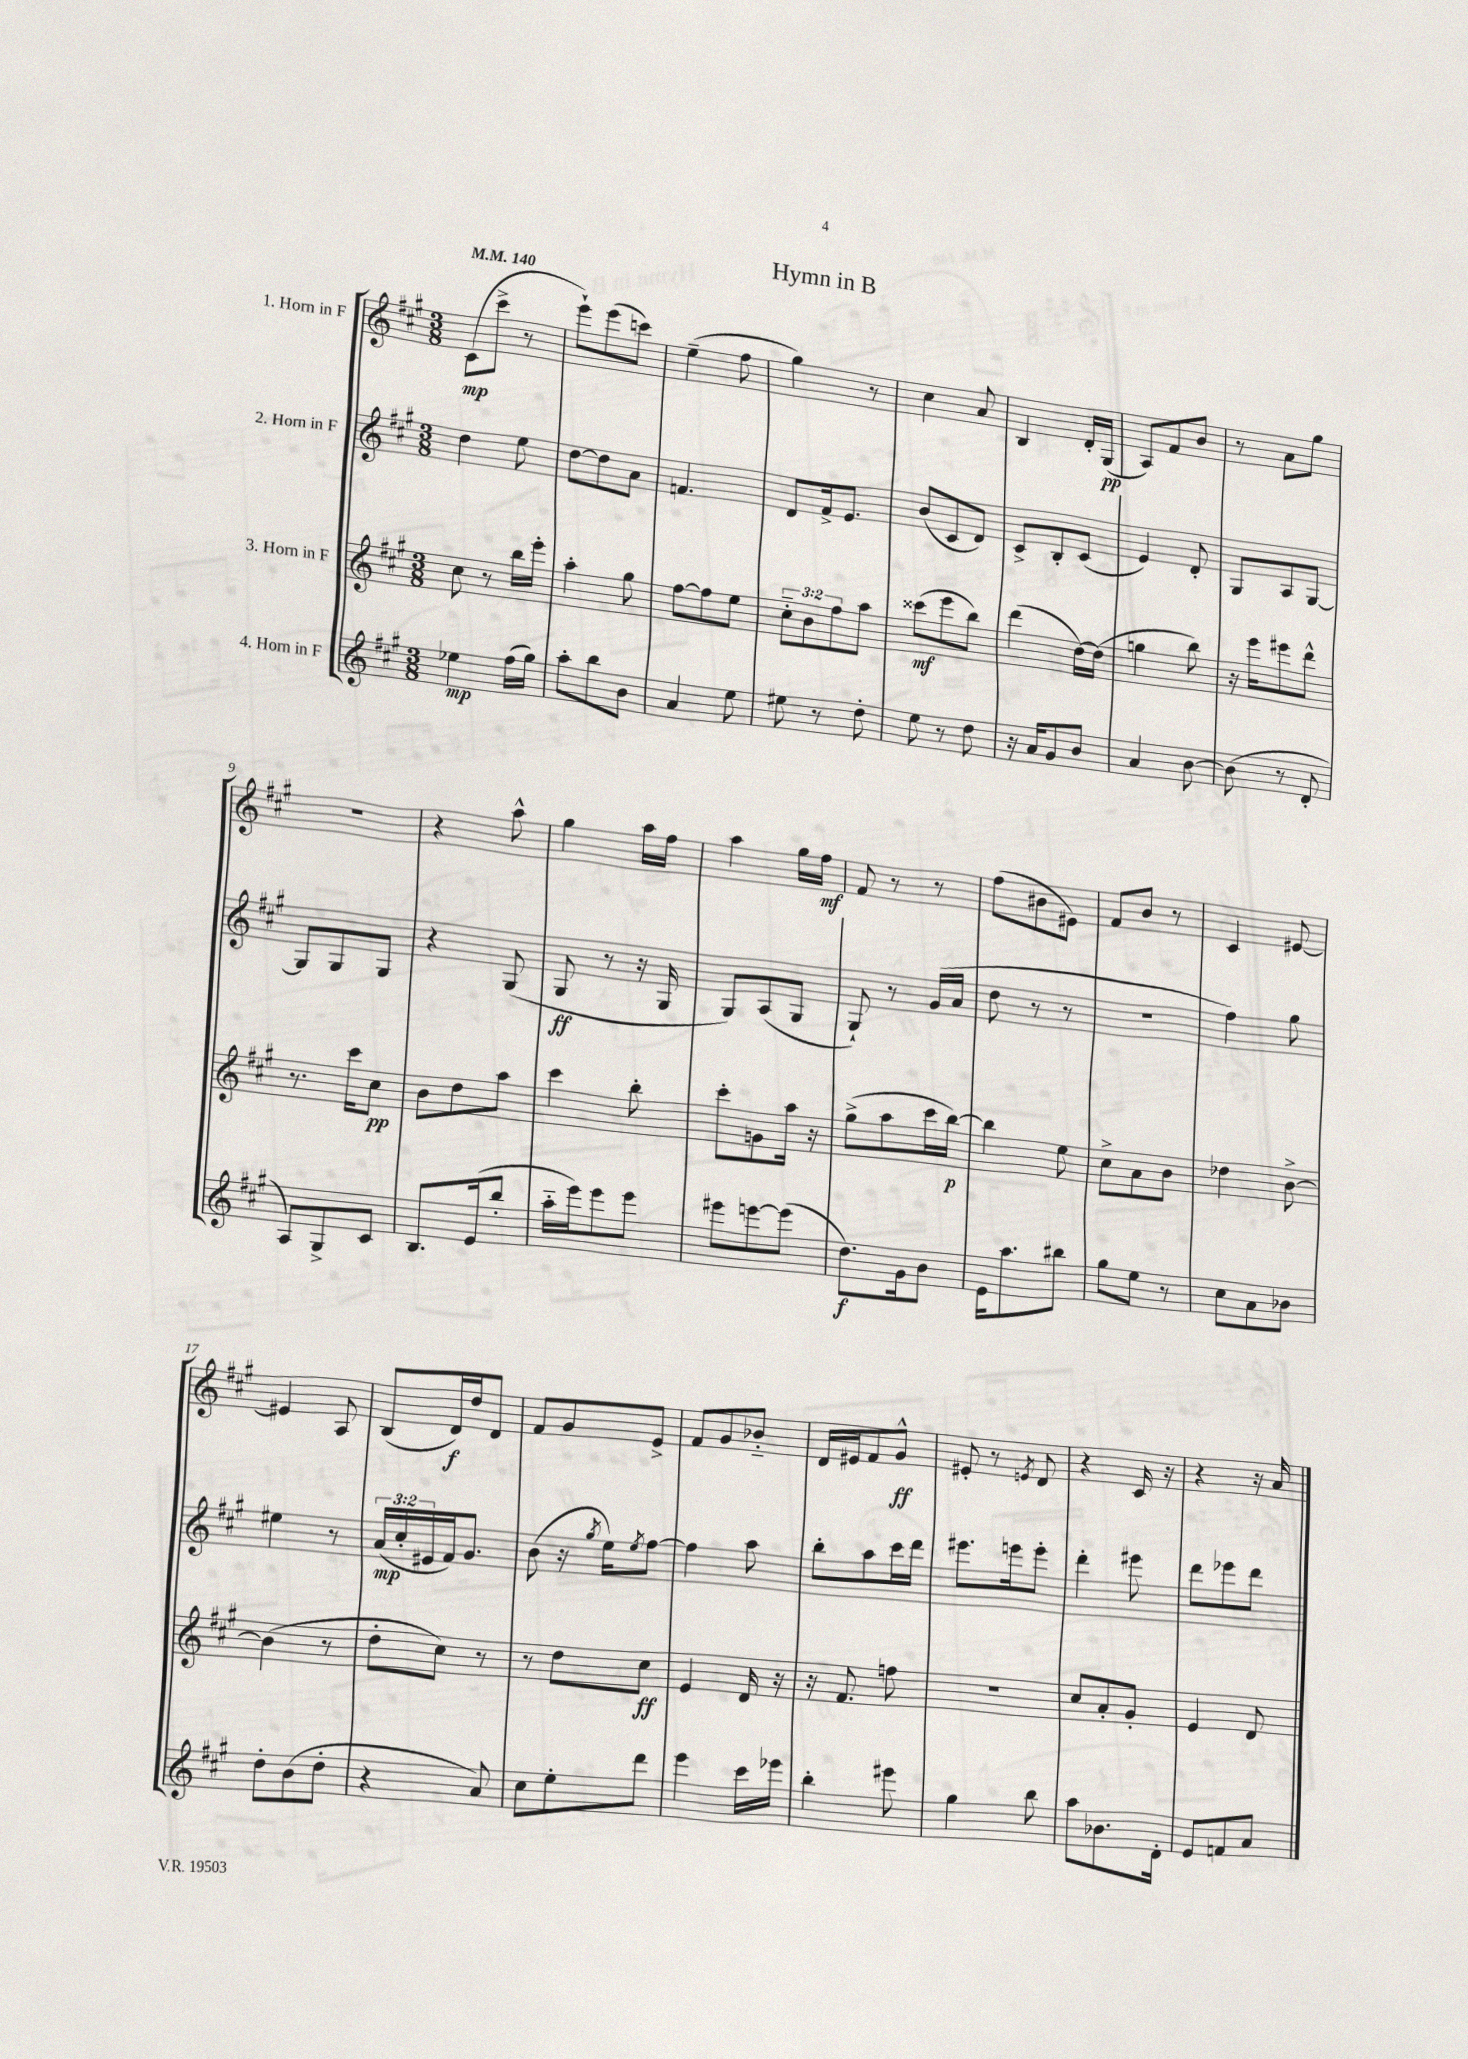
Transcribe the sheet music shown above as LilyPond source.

\header { title = "Hymn in B" }
<<
\new StaffGroup <<
\new Staff = "s0" \with { instrumentName = "1. Horn in F" } {
    \clef treble \key a \major \numericTimeSignature \time 3/8 \tempo 4 = 140
    cis'8\mp( cis'''8-> r8 |
    e'''8-!) e'''8( c'''8) |
    e''4--( fis''8 |
    gis''4) r8 |
    cis''4 a'8 |
    b4 d'16-. gis16\pp( |
    a8) fis'8 b'8 |
    r8 a'8 gis''8 |
    R4. |
    r4 a''8-^ |
    gis''4 a''16 fis''16 |
    a''4 gis''16 fis''16\mf |
    fis'8 r8 r8 |
    fis''8( bis'8 eis'8) |
    fis'8 b'8 r8 |
    cis'4 eis'8~ |
    eis'4 a8 |
    b8( d'16\f) d''16 d'8 |
    fis'8 gis'8 e'8-> |
    fis'8 gis'8 bes'8-_ |
    d'16 eis'16 fis'8 gis'8-^\ff |
    eis'8-. r8 \acciaccatura { e'8 } d'8 |
    r4 cis'16 r16 |
    r4 r16 a'16 \bar "|." |
}
\new Staff = "s1" \with { instrumentName = "2. Horn in F" } {
    \clef treble \key a \major \numericTimeSignature \time 3/8 \override Staff.TupletNumber.text = #tuplet-number::calc-fraction-text
    d''4 e''8 |
    d''8~ d''8 a'8 |
    f'4. |
    d'8 fis'16-> e'8. |
    b'8( cis'8 d'8) |
    cis'8-> b8-. cis'8( |
    e'4) d'8-. |
    gis8 a8 gis8~ |
    gis8 gis8 gis8 |
    r4 gis8( |
    gis8\ff r8 r16 gis16 |
    gis8) a8( gis8 |
    gis8-!) r8 gis'16( a'16 |
    d''8 r8 r8 |
    R4. |
    fis''4) gis''8 |
    eis''4 r8 |
    \tuplet 3/2 { a'16\mp( cis''16-. eis'16 } fis'16) gis'8. |
    b'8( r16 \acciaccatura { gis''8 } e''16) \acciaccatura { e''8 } fis''8~ |
    fis''4 a''8 |
    b''8-. a''8 cis'''16 d'''16 |
    eis'''8. e'''16 e'''8-. |
    d'''4-. eis'''8 |
    d'''8 ees'''8 d'''8 \bar "|." |
}
\new Staff = "s2" \with { instrumentName = "3. Horn in F" } {
    \clef treble \key a \major \numericTimeSignature \time 3/8 \override Staff.TupletNumber.text = #tuplet-number::calc-fraction-text
    cis''8 r8 b''16 e'''16-. |
    a''4-. gis''8 |
    fis''8~ fis''8 e''8 |
    \tuplet 3/2 { cis''8-_ b'8 fis''8 } a''8 |
    cisis'''8\mf( e'''8 b''8) |
    d'''4( d''16~) d''16( |
    g''4 b''8) |
    r16 e'''16 eis'''8 d'''8-^ |
    r8. cis'''16 cis''8\pp |
    b'8 d''8 a''8 |
    cis'''4 b''8-. |
    cis'''8-. g'8 a''16 r16 |
    gis''8->( a''8 cis'''16 b''16~\p) |
    b''4 e''8 |
    cis''8-> a'8 b'8 |
    des''4 b'8~-> |
    b'4( r8 |
    d''8-. cis''8) r8 |
    r8 d''8 cis''8\ff |
    e'4 d'16 r16 |
    r16 fis'8. f''8 |
    R4. |
    cis''8 a'8-. gis'8-. |
    e'4 d'8 \bar "|." |
}
\new Staff = "s3" \with { instrumentName = "4. Horn in F" } {
    \clef treble \key a \major \numericTimeSignature \time 3/8
    ees''4\mp fis''16( gis''16) |
    a''8-. b''8 b'8 |
    a'4 e''8 |
    eis''8 r8 d''8-. |
    e''8 r8 d''8 |
    r16 a'16 gis'8 b'8 |
    a'4 b'8~ |
    b'8( r8 d'8-. |
    a8) gis8-> cis'8 |
    b8. e'16( b''8-. |
    a''16-_ e'''16) e'''8 e'''8 |
    eis'''8 e'''8~ e'''8( |
    d''8.\f) gis'16 b'8 |
    e'16 a''8. bis''8 |
    gis''8 e''8 r8 |
    cis''8 a'8 bes'8 |
    d''8-. b'8( d''8-. |
    r4 a'8) |
    cis''8 e''8-. d'''8 |
    e'''4 cis'''16 ees'''16 |
    b''4-. eis'''8 |
    gis''4 b''8 |
    a''8 bes'8. d'16-. |
    e'8 f'8 a'8 \bar "|." |
}
>>
>>
